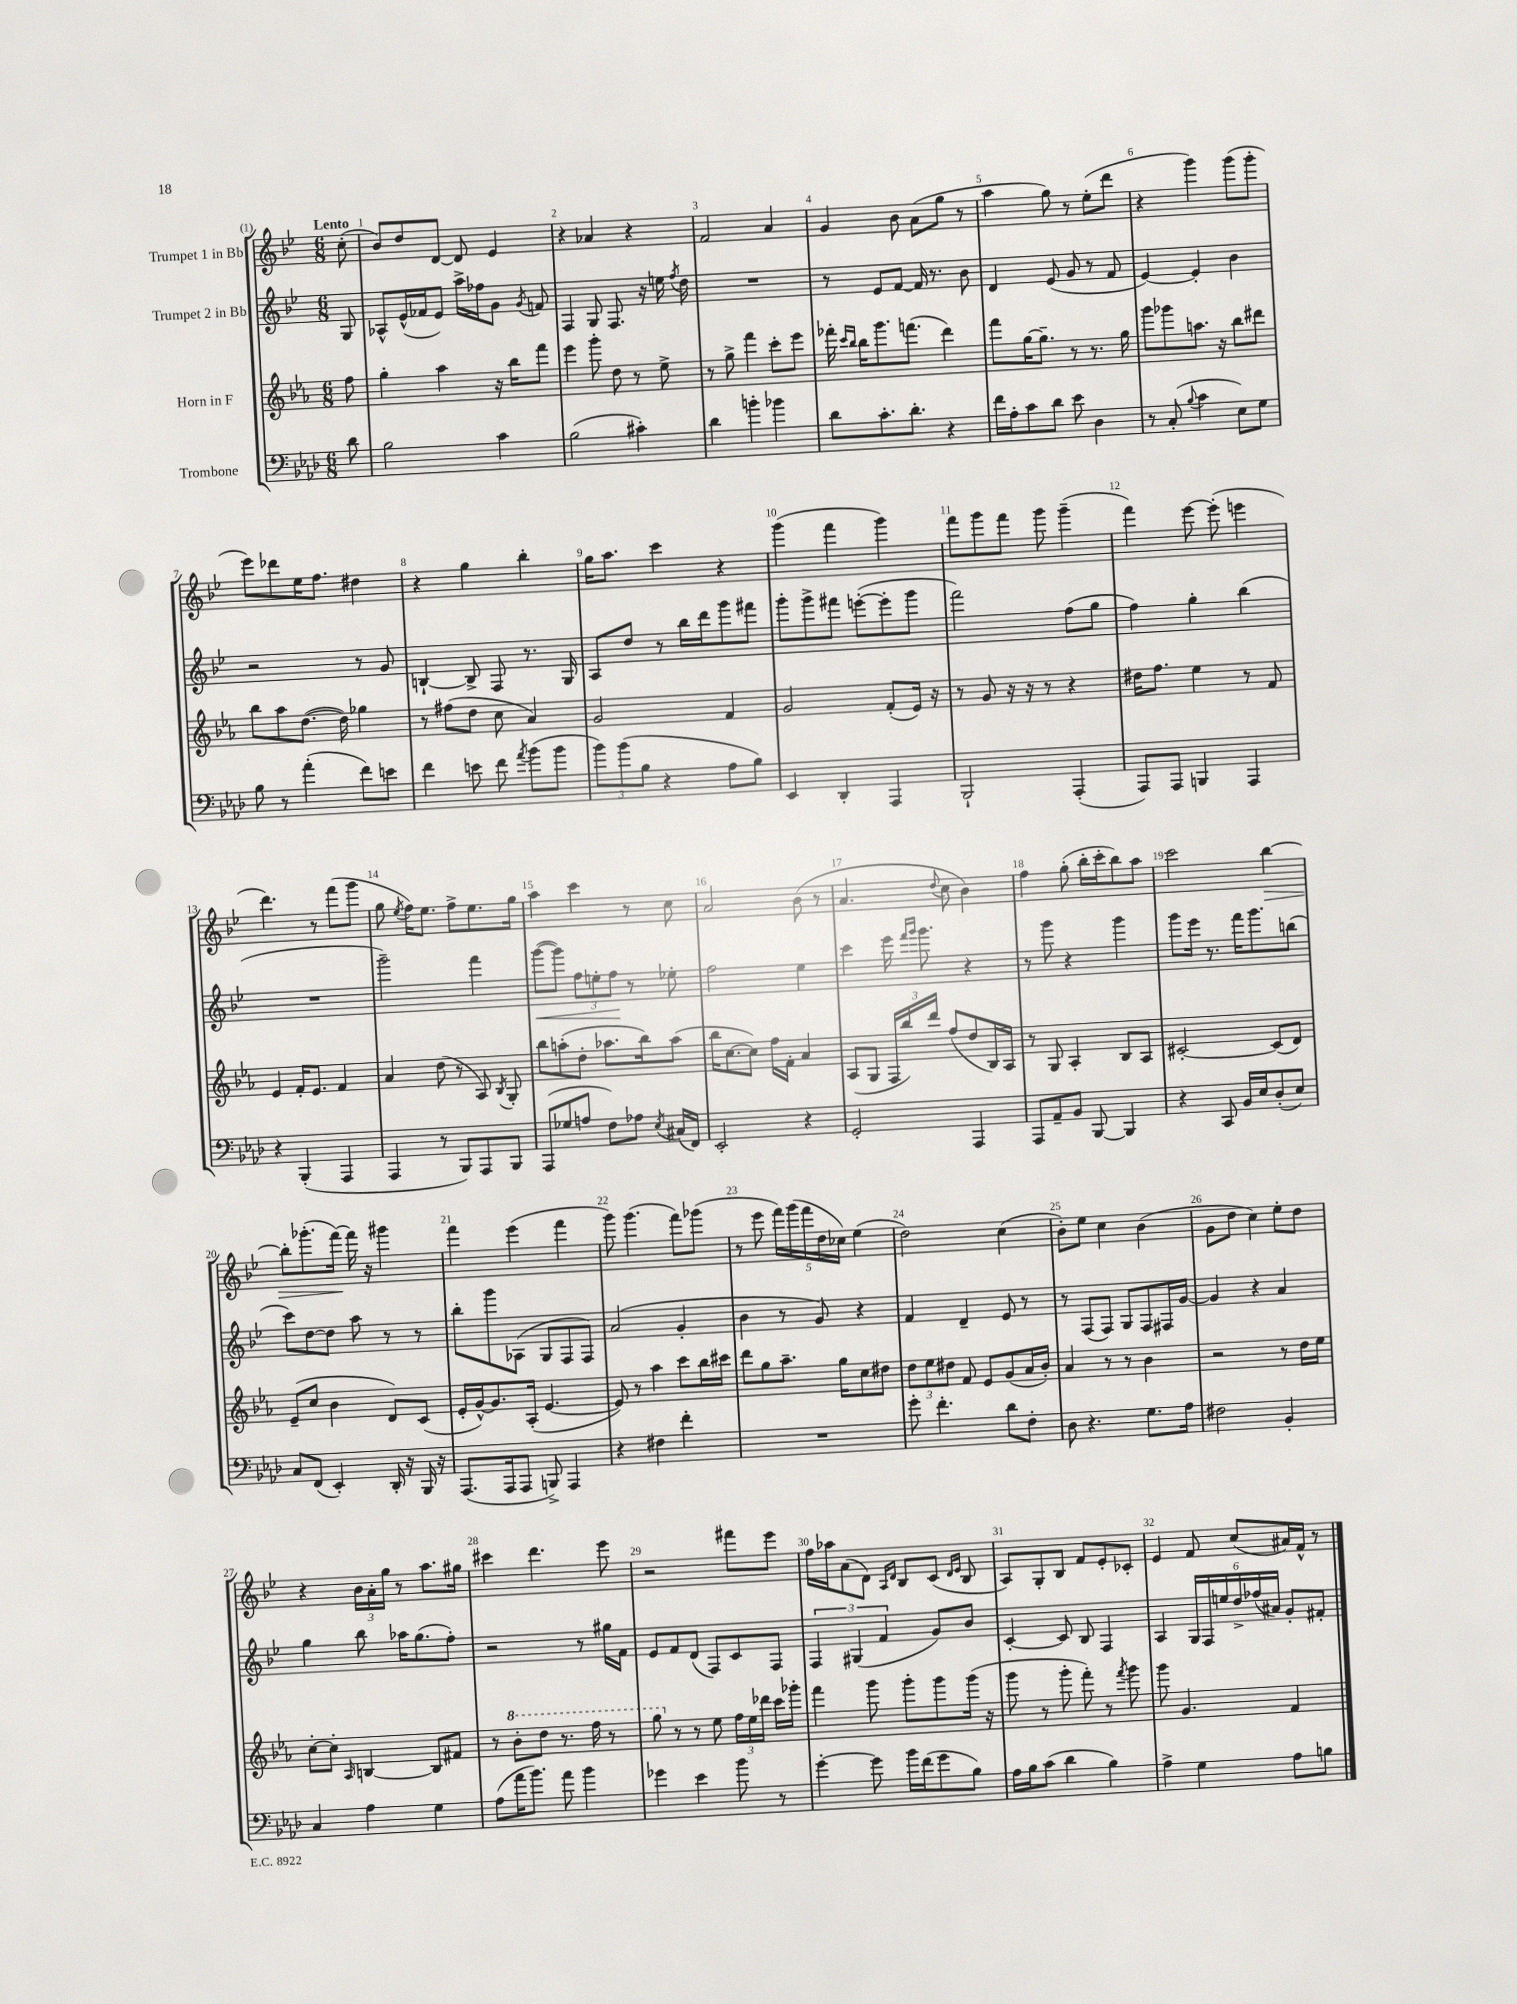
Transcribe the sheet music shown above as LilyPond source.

<<
\new StaffGroup <<
\new Staff = "s0" \with { instrumentName = "Trumpet 1 in Bb" } {
    \clef treble \key bes \major \numericTimeSignature \time 6/8 \partial 8 \tempo "Lento"
    \autoBeamOff c''8-.( |
    bes'8[) d''8 d'8]~ d'8 ees'4 |
    r4 aes'4 r4 |
    f'2 a'4 |
    g'4 bes'8 a'8[( g''8] r8 |
    a''4 g''8) r8 ees''8[-.( d'''8] |
    r4 g'''4) g'''8[( g'''8]-. |
    ees'''8[) des'''8 ees''16 f''8.] dis''4 |
    r4 g''4 bes''4-. |
    g''16[ a''8.] c'''4 r4 |
    g'''4( f'''4 g'''4) |
    f'''8[ g'''8 f'''8] g'''8 g'''4--( |
    f'''4) ees'''8~ ees'''8-.( e'''4 |
    d'''4.) r8 f'''8[( g'''8] |
    g''8 \acciaccatura { ees''8 } f''16[) ees''8.] f''8[-> ees''8. g''16] |
    a''4 c'''4 r8 c''8 |
    a'2 bes'8( r8 |
    a'4. \appoggiatura { d''8 } c''8 bes'4) |
    f''4 g''8-.( bes''16[-. c'''16-. bes''8) a''8] |
    c'''2 bes''4~\> |
    bes''8[-. ges'''8.-.( f'''16]~\!) f'''16 r16 gis'''4 |
    f'''4 ees'''4( f'''4 |
    g'''8) g'''4.( f'''8[) ges'''8]( |
    r8 ees'''8 \tuplet 5/4 { f'''16[) g'''16( f'''16 d''16 ces''16]) } ees''4( |
    d''2) c''4( |
    bes'8[-.) ees''8] c''4 bes'4( |
    g'8[ d''8] c''4) ees''8[-. d''8] |
    r4 \tuplet 3/2 { bes'16[ a'16-. g''16] } r8 a''8.[ gis''16] |
    cis'''4 d'''4. ees'''8 |
    r2 fis'''8[ ees'''8] |
    f''16[ aes''16 a'8( d'8]) \grace { a16[ d'16] } bes8[ c'8]( \grace { d'16[ ees'16] } bes8 |
    a8[) g8-. bes8] f'8[ ees'8-. ces'8]-. |
    ees'4 f'8 c''8[( ais'16) f'16]-^ r8 \bar "|." |
}
\new Staff = "s1" \with { instrumentName = "Trumpet 2 in Bb" } {
    \clef treble \key bes \major \numericTimeSignature \time 6/8 \partial 8
    \autoBeamOff g8 |
    aes8[-^ ees'16-^( fes'16 ees'8]) a''16[-> fes''16 g'8] \acciaccatura { g'8 } f'8 |
    f4 g8 f8. r16 e''16 \acciaccatura { f''8 } d''16 |
    R2. |
    r8 ees'8[ f'8]~ f'16 r8. bes'8 |
    d'4 ees'8( g'8 r8 f'8 |
    ees'4~) ees'4-. bes'4 |
    r2 r8 g'8 |
    b4~-! b8-> f8 r8. g16 |
    a8[ d''8] r8 bes''16[ d'''16 g'''8 fis'''8] |
    g'''8[-. g'''8-> fis'''8] e'''8[~-.( e'''8-. g'''8] |
    f'''2) f''8[( g''8] |
    f''4) g''4-. bes''4( |
    R2. |
    g'''2--) f'''4 |
    g'''8[~\<( g'''8]) \tuplet 3/2 { f''8[ e''8-. f''8]\! } r8 ees''8-. |
    f''2 ees''4 |
    c'''4 ees'''16 \grace { f'''16[ g'''16] } g'''8. r4 |
    r8 g'''8 r4 g'''4 |
    g'''8[ ees'''16] r8. f'''16[ g'''8. b''8]( |
    c'''8[) d''8~ d''8] a''8 r8 r8 |
    bes''8[-. g'''8 aes8]( g8[ f8 f8]) |
    a'2( g'4-. |
    bes'4 r8 g'8) r4 |
    f'4 d'4-- ees'8 r8 |
    r8 f8[( f8]) g8[ f8 fis16 g'16]~ |
    g'4 r4 a'4 |
    g''4 bes''8 aes''16[ g''8.( f''8]-.) |
    r2 r8 gis''16[ f'16] |
    ees'8[ f'8 d'8]( f8[) c'8 f8] |
    \tuplet 3/2 { f4 gis4( f'4 } g'8[) bes'8] |
    c'4~-. c'8 bes8 f4 |
    a4 \tuplet 6/4 { g16[ f16 e''16 d''16-> fes''16( ais'16]) } g'8[-. fis'8]-. \bar "|." |
}
\new Staff = "s2" \with { instrumentName = "Horn in F" } {
    \clef treble \key ees \major \numericTimeSignature \time 6/8 \partial 8
    \autoBeamOff f''8 |
    g''4-. aes''4 r16 bes''16[ f'''8] |
    ees'''4 g'''8-. d''8 r8 ees''8-> |
    r8 g''8-> f'''4 c'''8[-. ees'''8] |
    fes'''16-. \grace { c'''16[ bes''16] } bes''16[ g'''8. f'''8.]( d'''4) |
    f'''8[ g''16~ g''8.]-- r8 r8. g''16 |
    g'''8[ ges'''8 a''8.] r16 bes''8[ dis'''8] |
    bes''8[ aes''8 d''8.]~( d''16) ges''4 |
    r8 fis''8[( d''8] c''8 aes'4) |
    g'2 f'4 |
    g'2 f'8[-.( ees'16]) r16 |
    r8 g'8 r16 r16 r8 r4 |
    dis''16[ f''8.] ees''4 r8 f'8 |
    ees'4 f'16[-. ees'8.] f'4 |
    aes'4 d''8( r8 aes8) \acciaccatura { bes8 } g8-. |
    bes''8[ a''8-.( d''8]-. aes''8.[ bes''16) aes''8]( |
    bes''16[ c''8.~ c''8]) f''16[ f'16]-. aes'4 |
    aes8[( g8] \tuplet 3/2 { f16[ bes''16) d'''16] } f''8[( d''8 bes16) aes16] |
    r8 g8 aes4-. bes8[ aes8] |
    cis'2~-. cis'8[( d'8]) |
    ees'8[--( c''8] bes'4 d'8[) c'8]( |
    ees'16[-. g'16~-^) g'8. aes16]-.( ees'4.~ |
    ees'8) r8 aes''4 c'''8[ bes''16 cis'''16] |
    d'''8[ g''8 aes''8.]-- g''16[ c''8 dis''8] |
    \tuplet 3/2 { d''8[ ees''8 dis''8] } f'8 ees'8[ g'8( aes'16 bes'16]-.) |
    aes'4 r8 r8 bes'4 |
    r2 r8 d''16[ ees''16] |
    c''8[~-. c''8]-. \grace { aes16 } b4~ b8[ fis'8] |
    r8 \ottava #1 bes''8[-. d'''8] r8. f'''16 r8 |
    g'''8 \ottava #0 r8 r8 ees''8 \tuplet 3/2 { f''16[ ees''16 des'''16] } c'''16[ ges'''16]-. |
    f'''4 g'''8 g'''8[-. g'''8 g'''16]( r16 |
    g'''8 r8 g'''8-. f'''8-.) r8 \acciaccatura { f'''8 } g'''8 |
    g'''8 g'4. f'4 \bar "|." |
}
\new Staff = "s3" \with { instrumentName = "Trombone" } {
    \clef bass \key aes \major \numericTimeSignature \time 6/8 \partial 8
    \autoBeamOff des'8 |
    bes2 c'4 |
    bes2( cis'4-.) |
    des'4 b'4-. bes'4 |
    des'8[ c'8.-. des'8.]-. r4 |
    f'16[ aes16-. c'8 des'8] ees'8 des4 |
    r8 c8-.( \appoggiatura { bes8 } c'4 ees8[) g8] |
    bes8 r8 aes'4-.( f'8[) e'8] |
    f'4 e'8 f'8 \acciaccatura { aes'8 } bes'8[( bes'8] |
    \tuplet 3/2 { bes'8[) bes'8( bes8] } r4 aes8[ bes8]) |
    ees,4 des,4-. aes,,4 |
    bes,,2-! aes,,4-.( |
    aes,,8[) aes,,8] b,,4 aes,,4 |
    r4 bes,,4-.( aes,,4 |
    aes,,4 r8 bes,,8[) aes,,8 bes,,8] |
    aes,,8[( ges8 a8] f8[) aes8] \acciaccatura { ees8 } cis16[( f,16]) |
    ees,2-. r4 |
    g,2-. aes,,4 |
    aes,,8[ aes,8-- bes,8] bes,,8~ bes,,4 |
    r4 c,8 bes,16[ ees16 des8-.( ees8]) |
    c8[ f,8]( ees,4-.) des,16-. r16 bes,,16 r16 |
    aes,,8.[( aes,,16 aes,,8] b,,8->) aes,,4 |
    r4 fis4 f'4-. |
    R2. |
    g'8-. f'4.-. des'8[ f8]-. |
    des8 r4. g8.[ aes16] |
    fis2 bes,4-. |
    c4 aes4 g4 |
    aes8[( aes'16 bes'8.]) aes'8 bes'4 |
    ges'4 ees'4 bes'8 r8 |
    g'4~-. g'8 bes'16[ f'16( g'8 bes8]) |
    aes16[ bes16 c'8]( des'4 bes4) |
    aes4-> g4 aes8[ b8] \bar "|." |
}
>>
>>
\layout { \context { \Score \override BarNumber.break-visibility = ##(#f #t #t) barNumberVisibility = #all-bar-numbers-visible } }
